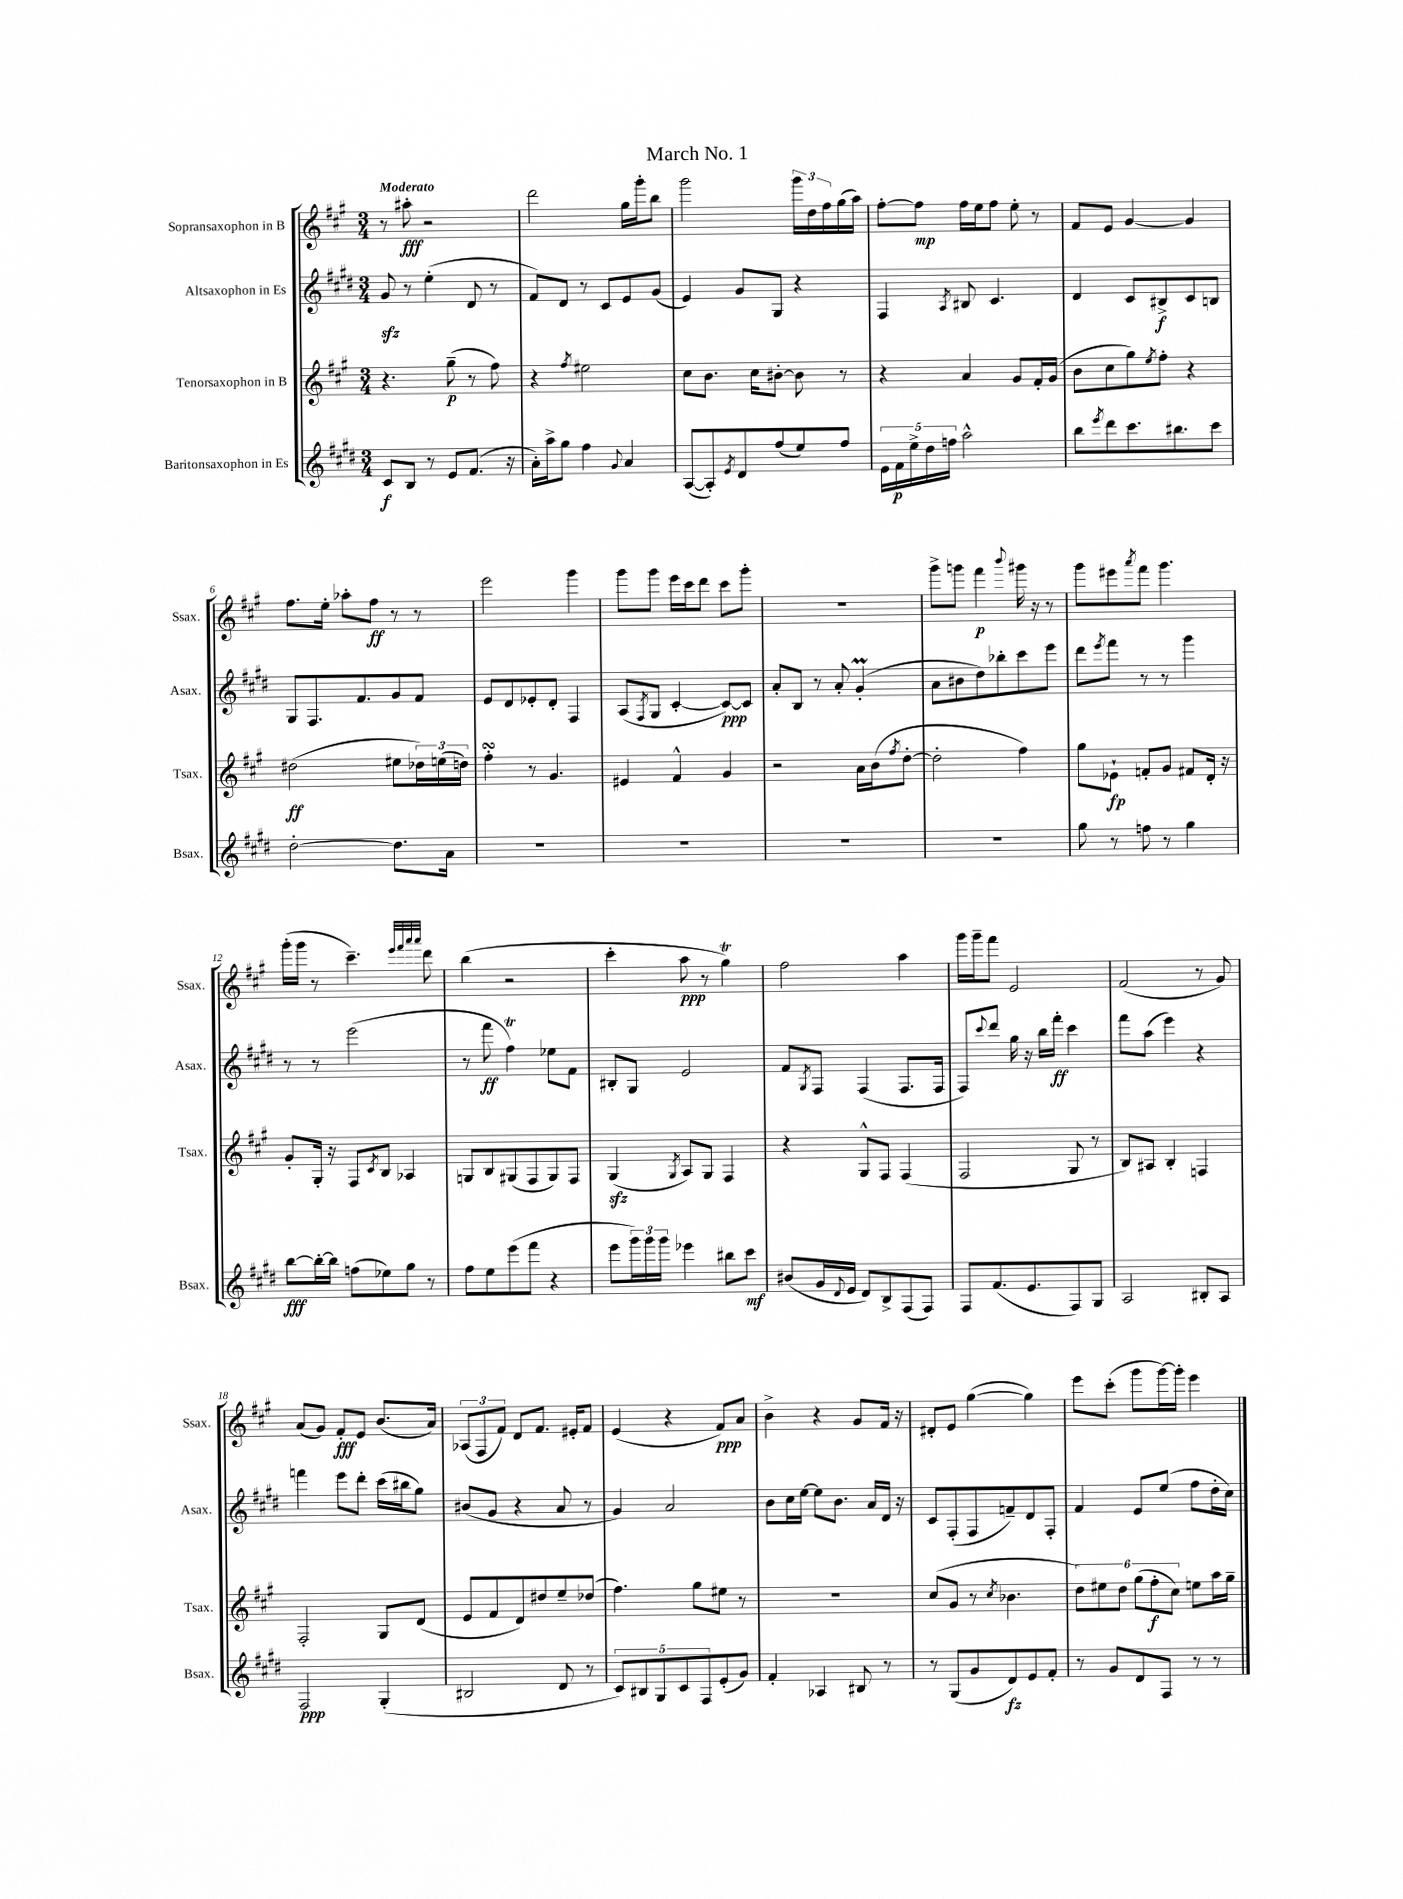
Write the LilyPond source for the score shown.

\header { title = "March No. 1" }
<<
\new StaffGroup <<
\new Staff = "s0" \with { instrumentName = "Sopransaxophon in B" shortInstrumentName = "Ssax." } {
    \clef treble \key a \major \numericTimeSignature \time 3/4 \tempo "Moderato"
    r8 ais''8-.\fff r2 |
    d'''2 gis''16 gis'''16-. b''8 |
    gis'''2 \tuplet 3/2 { gis'''16 d''16 fis''16 } gis''16( a''16) |
    fis''8~-. fis''8\mp fis''16 e''16 fis''8 e''8-. r8 |
    fis'8 e'8 gis'4~ gis'4 |
    fis''8. e''16-. aes''8-. fis''8\ff r8 r8 |
    e'''2 gis'''4 |
    gis'''8 gis'''8 e'''16 cis'''16 d'''8 cis'''8 gis'''8-. |
    R2. |
    gis'''8-> g'''8 fis'''4\p \appoggiatura { b'''8 } gis'''16 r16 r8 |
    gis'''8 eis'''8 \acciaccatura { a'''8 } fis'''8 gis'''4. |
    gis'''16-.( gis'''16 r8 cis'''4.--) \grace { e'''32 fis'''32 a'''32 a'''32 } d'''8 |
    b''4( r2 |
    cis'''4-. a''8\ppp r8 gis''4\trill) |
    fis''2 a''4 |
    gis'''16 gis'''16-- fis'''8 e'2 |
    fis'2( r8 gis'8) |
    a'8( gis'8) fis'8-.\fff e'8 b'8.( a'16) |
    \tuplet 3/2 { aes8( fis8 fis'8) } d'8 fis'8. eis'16-. fis'8 |
    e'4( r4 fis'8\ppp) a'8 |
    b'4-> r4 gis'8 fis'16 r16 |
    dis'8-. e'8 gis''4~( gis''4) |
    e'''8 cis'''8-.( gis'''8 gis'''16~) gis'''16-. e'''4 \bar "|." |
}
\new Staff = "s1" \with { instrumentName = "Altsaxophon in Es" shortInstrumentName = "Asax." } {
    \clef treble \key e \major \numericTimeSignature \time 3/4
    gis'8\sfz r8 e''4-.( dis'8 r8 |
    fis'8) dis'8 r8 cis'8 e'8 gis'8( |
    e'4) gis'8 gis8 r4 |
    fis4 \acciaccatura { a8 } bis8 cis'4. |
    dis'4 cis'8 bis8->\f cis'8 b8 |
    gis8 fis8. fis'8. gis'8 fis'8 |
    e'8 dis'8 ees'8-. dis'8-. fis4 |
    a8( \acciaccatura { fis8 } gis8 cis'4~-. cis'8~\ppp) cis'8 |
    a'8-. b8 r8 a'8-. gis'4-.\prall( |
    a'8 bis'8 dis''8) bes''8-. cis'''8 e'''8 |
    dis'''8 \acciaccatura { e'''8 } fis'''8 r8 r8 gis'''4 |
    r8 r8 e'''2( |
    r8 fis'''8\ff fis''4\trill) ees''8 fis'8 |
    bis8-. gis8 e'2 |
    fis'8 \acciaccatura { gis8 } fis8 fis4( fis8. fis16 |
    fis8) \appoggiatura { cis'''8 } dis'''8 gis''16 r16 b''16 fis'''16-.\ff cis'''4 |
    fis'''8 a''8( e'''4) r4 |
    f'''4 e'''8 dis'''8-. cis'''16( bis''16 gis''8) |
    bis'8( gis'8 r4 a'8 r8 |
    gis'4) a'2 |
    b'8 cis''16 e''16~ e''8 b'8. a'16 dis'16 r16 |
    cis'8 fis8-.( fis8 f'8--) dis'8 fis8-. |
    fis'4 e'8 e''8( fis''8 dis''16-. cis''16) \bar "|." |
}
\new Staff = "s2" \with { instrumentName = "Tenorsaxophon in B" shortInstrumentName = "Tsax." } {
    \clef treble \key a \major \numericTimeSignature \time 3/4
    r4. gis''8--\p( r8 fis''8) |
    r4 \acciaccatura { fis''8 } eis''2 |
    cis''8 b'8. cis''16 bis'8~-. bis'8 r8 |
    r4 a'4 gis'8 fis'16-. gis'16( |
    b'8 cis''8 gis''8) \acciaccatura { e''8 } fis''8-. r4 |
    dis''2\ff( eis''8 \tuplet 3/2 { des''16) e''16( d''16) } |
    fis''4-.\turn r8 gis'4. |
    eis'4 fis'4-^ gis'4 |
    r2 a'16 b'16( \acciaccatura { fis''8 } d''8~-. |
    d''2-. fis''4) |
    gis''8 ees'8-!\fp f'8-. gis'8 fis'8 d'16-. r16 |
    gis'8-. gis16-. r16 fis8 \acciaccatura { cis'8 } b8 aes4 |
    g8 b8 gis8( fis8 gis8) fis8 |
    gis4\sfz( \acciaccatura { gis8 } a8) gis8 fis4 |
    r4 gis8-^ fis8 fis4( |
    fis2 gis8 r8 |
    b8) ais8 b4-. f4 |
    fis2-. gis8 d'8( |
    e'8 fis'8 d'8) dis''8 e''8-- des''8( |
    fis''4.) gis''8 eis''8 r8 |
    R2. |
    cis''8( gis'8 r8 \acciaccatura { cis''8 } bes'4. |
    \tuplet 6/4 { d''8) eis''8 d''8 gis''8( fis''8-.\f cis''8) } e''8 a''16 gis''16-- \bar "|." |
}
\new Staff = "s3" \with { instrumentName = "Baritonsaxophon in Es" shortInstrumentName = "Bsax." } {
    \clef treble \key e \major \numericTimeSignature \time 3/4
    cis'8\f b8 r8 e'8 fis'8.( r16 |
    a'16-.) a''16-> gis''8 fis''4 \appoggiatura { gis'8 } a'4 |
    a8~( a8-.) \acciaccatura { e'8 } dis'8 fis''8( e''8) fis''8 |
    \tuplet 5/4 { e'16 fis'16\p e''16-> dis''16 f''16 } a''2-^ |
    b''8 \acciaccatura { e'''8 } dis'''8 cis'''8. bis''8. cis'''8 |
    dis''2~-. dis''8. a'16 |
    R2. |
    R2. |
    R2. |
    R2. |
    gis''8 r8 f''8 r8 gis''4 |
    b''8~\fff b''16~-. b''16 f''8( ees''8) gis''8 r8 |
    fis''8 e''8 e'''8( fis'''8 r4 |
    e'''8 \tuplet 3/2 { gis'''16) gis'''16 gis'''16 } ees'''4 bis''8 cis'''8\mf |
    bis'8( gis'16 \appoggiatura { dis'8 } e'16 dis'8) b8-> fis8( fis8) |
    fis8 fis'8.( e'8. fis8) gis8 |
    a2 bis8-. a8 |
    fis2\ppp gis4-.( |
    bis2 dis'8 r8 |
    \tuplet 5/4 { cis'8) bis8 gis8 cis'8 fis8 } e'8-.( gis'8) |
    fis'4-. aes4 bis8 r8 |
    r8 gis8( gis'8 dis'8\fz) e'8 fis'8-. |
    r8 gis'8 dis'8 fis8 r8 r8 \bar "|." |
}
>>
>>
